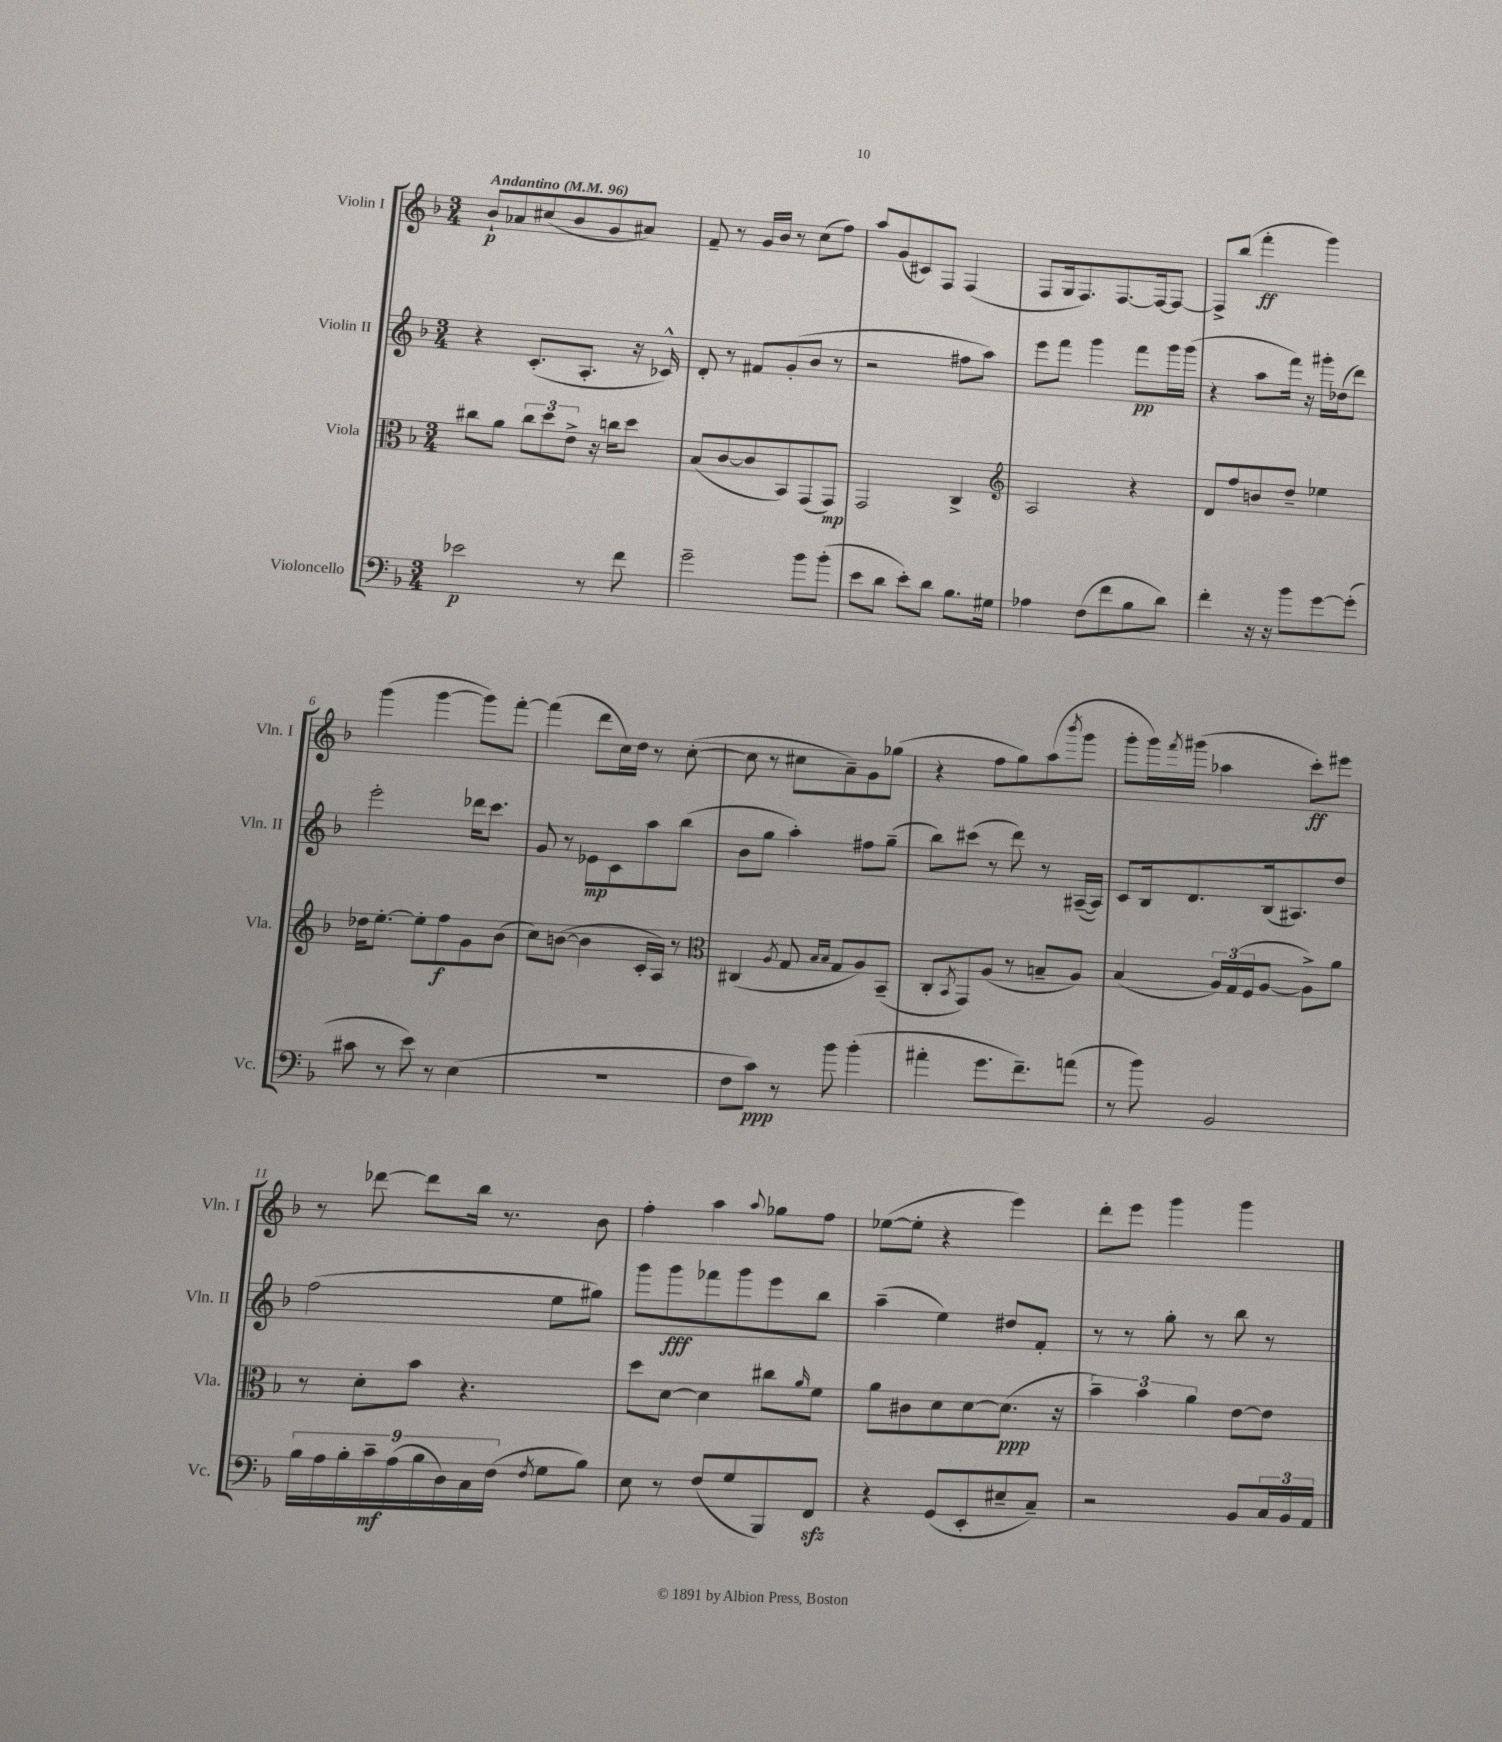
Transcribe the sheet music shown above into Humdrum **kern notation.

**kern	**kern	**kern	**kern
*staff4	*staff3	*staff2	*staff1
*clefF4	*clefC3	*clefG2	*clefG2
*k[b-]	*k[b-]	*k[b-]	*k[b-]
*M3/4	*M3/4	*M3/4	*M3/4
*MM96	*MM96	*MM96	*MM96
2e-\	8cc#\L	4r	8b-`/L
.	8a\J	.	8a-/
.	12cc#\L	(8.c'/L	(8cc#/
.	12dd\	.	.
.	.	.	8b-/
.	12e^\J	.	.
.	.	8.A'/J	.
8r	16r	.	8g/
.	16cc\LK	.	.
8f\	8dd\J	16r	8a#/J)
.	.	16c-^^/)	.
=	=	=	=
2g~\	(8B-/L	8d'/	8f~/
.	[8c/	8r	8r
.	8c/]	8f#/L	16g/LL
.	.	.	16b-/JJ
.	8BB-/)	(8g'/	8r
8b-\L	(8GG/	8b-/J	(8cc\L
(8b-'\J	8GG/J)	8r	8ff\J)
=	=	=	=
8e\L	2GG/	2r	8aa/L
8d\J	.	.	(8g/
8e'\L)	.	.	8c#/)
8d\J	.	.	8F/J
8.B-\L	4C^/	8ff#\L	(4F/
.	.	8aa\J)	.
16G#\Jk	.	.	.
=	=	=	=
*	*clefG2	*	*
4A-\	2A/	8eee\L	8F/L
.	.	8fff\J	16G/k
.	.	.	8.F/)
(8F\L	.	4ggg\	.
8f\	.	.	[8.F/
8B-\	4r	8fff\L	.
.	.	.	16F/_k
8d\J)	.	16ggg\L	8F/_J
.	.	(16ggg\JJ	.
=	=	=	=
4f'\	8d/L	4r	8F^/]L
.	8ff/	.	(8bb-/J
16r	8b/	8aa\L	4fff'\
16r	.	.	.
8b-\L	8dd~/J	16fff\Jk)	.
.	.	16r	.
[8g\	4ee-\	16ggg#'\LL	4ggg\)
.	.	(16dd-\J	.
(8g'\]J	.	8ddd\J)	.
=	=	=	=
8c#\	16dd-\LK	2eee'\	(4ggg\
.	[8.ee'\J	.	.
8r	.	.	.
8e\)	8ee'\]L	.	[4ggg\
8r	8ff\	.	.
(4E\	8g\	16ddd-\LK	8ggg\]L)
.	.	8.ccc\J	.
.	(8b-\J	.	[8fff'\J
=	=	=	=
2.r	8cc\L)	8g/	(4fff\]
.	([8b\J	8r	.
.	4b\]	8e-\L	8ddd\L
.	.	8c\	16cc\L)
.	.	.	16dd\JJ
.	16c'/LL	8aa\	8r
.	16A/JJ)	.	.
.	8r	(8bb-\J	([8cc'\
=	=	=	=
*	*clefC3	*	*
8F\L	(4C#/	8b-\L	8cc\]
8c\J)	.	8gg\J	8r
.	8qA/	.	.
8r	8G/	4aa'\)	8cc#\L
.	16qqB-/LL	.	.
.	16qqB-/JJ	.	.
8b-\	8G/L	.	8a~\)
(4b-'\	8A/)	8ff#\L	8g\
.	(8BB-~/J	(8gg~\J	(8gg-\J
=	=	=	=
4a#'\	8C'/L	8bb-\L)	4r
.	8qBB-/	.	.
.	8GG/)	(8ccc#\J	.
8.g\L	(8A/J	8r	8ff\L
.	8r	8ddd\)	8gg\)
8.f~\)	.	.	.
.	8B~/L	8r	(8aa\
.	.	.	8qbbb-/
(8a\J	8A/J)	([16A#~/LL	8ggg\J
.	.	16A#/]JJ)	.
=	=	=	=
8r	(4B-/	8c/L	8ggg'\L
8b-\)	.	16B-/k	16ggg\L)
.	.	.	8qfff/
.	.	8.d/	(16ggg#\JJ
2BB-/	24A/LL)	.	4aa-\
.	(24G/	.	.
.	24F/J	.	.
.	[8A/J	(16B-/k	.
.	.	8.A#/)	.
.	8A^\]L)	.	8ccc'\L)
.	8a\J	8dd/J	8eee#\J
=	=	=	=
18B-\LL	8r	(2ff\	8r
18A\	.	.	.
18B-'\	.	.	.
.	8d'\L	.	[8ddd-\
18c~\	.	.	.
(18A\	.	.	.
.	8b-\J	.	8ddd-\]L
18B-\	.	.	.
18D\)	.	.	.
.	4.r	.	16bb-\Jk
18C\	.	.	.
.	.	.	8.r
(18F\JJ	.	.	.
8qF/	.	.	.
8G\L	.	8ee\L	.
8B-\J)	.	8gg#\J)	8b-\
=	=	=	=
8E\	8dd\L	8ggg\L	4ff'\
8r	[8d\J	8ggg\	.
(8F/L	4d\]	8fff-\	4aa\
8G/	.	8ggg\	.
.	.	.	8qqaa/
8BBB-/)	8cc#\L	8eee\	8gg-\L
.	16qqa/	.	.
8FF/J	8f\J	8bb-\J	8ff\J
=	=	=	=
4r	8a\L	(4aa~\	([8ee-\L
.	8c#\	.	8ee-'\]J
(8GG/L	8d\	4ee\)	4r
8EE'/	[8d\	.	.
8E#~/	(8.d\]J	8dd#/L	4eee\)
8C~/J)	.	8f'/J	.
.	16r	.	.
=	=	=	=
2r	6b-~\)	8r	8ddd'\L
.	.	8r	8eee\J
.	6b-\	.	.
.	.	8gg'\	4ggg\
.	6a\	.	.
.	.	8r	.
8BB-/L	[8e\L	8bb-\	4ggg\
24C/L	8e\]J	8r	.
24BB-/	.	.	.
24AA/JJ	.	.	.
==	==	==	==
*-	*-	*-	*-
